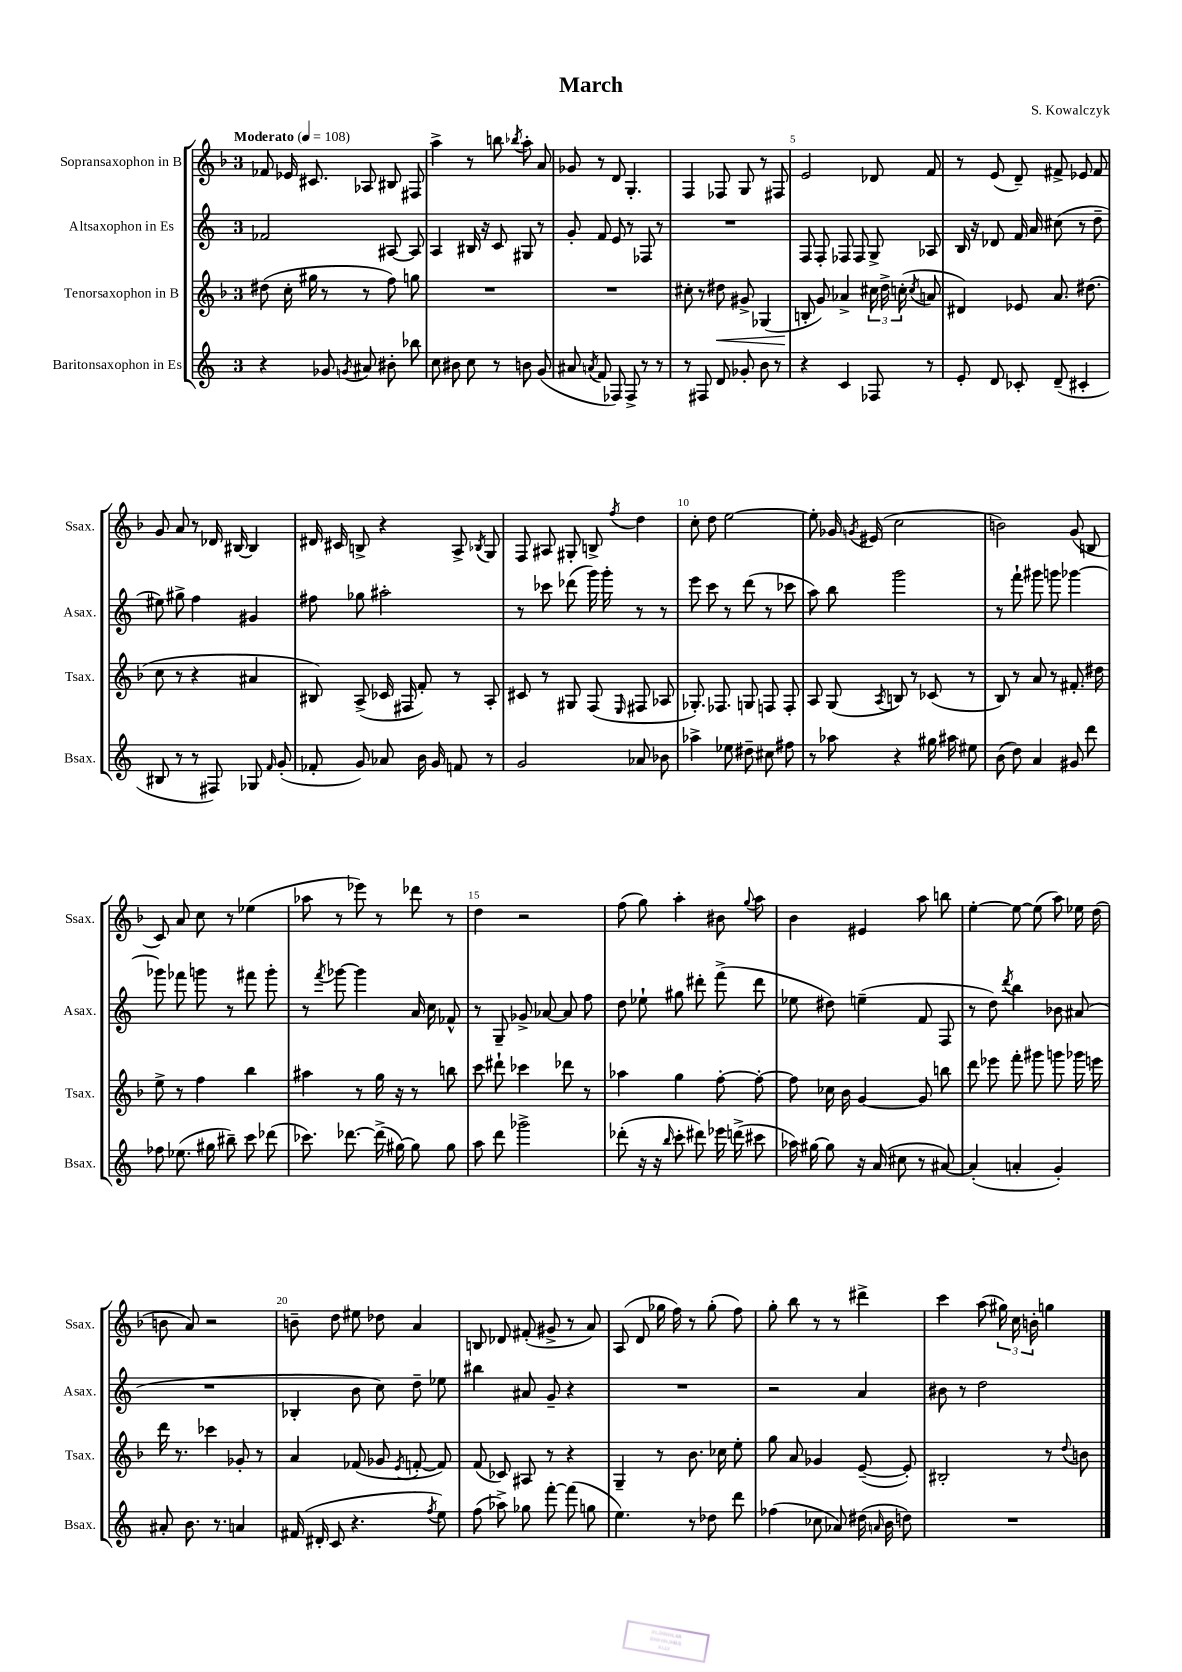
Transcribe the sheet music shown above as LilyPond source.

\header { title = "March" composer = "S. Kowalczyk" }
<<
\new StaffGroup <<
\new Staff = "s0" \with { instrumentName = "Sopransaxophon in B" shortInstrumentName = "Ssax." } {
    \clef treble \key f \major \once \override Staff.TimeSignature.style = #'single-digit \time 3/4 \tempo "Moderato" 4 = 108
    \autoBeamOff fes'8 ees'16 cis'8. aes8 bis8 fis8 |
    a''4-> r8 b''8 \acciaccatura { bes''8 } a''8-. a'8 |
    ges'8 r8 d'8 g4.-. |
    f4 fes8 g8 r8 fis8 |
    e'2 des'8 f'8 |
    r8 e'8( d'8--) fis'8-> ees'8 fis'8 |
    g'8 a'8 r8 des'16 bis16~ bis4 |
    dis'16 cis'16 b8-> r4 a8-> \acciaccatura { bes8 } g8 |
    f8 ais8 gis8-. b8-> \acciaccatura { f''8 } d''4 |
    c''8-. d''8 e''2~ |
    e''8-. ges'16 \acciaccatura { g'8 } eis'16( c''2 |
    b'2) g'8( b8 |
    c'8) a'8 c''8 r8 ees''4( |
    aes''8 r8 ees'''8) r8 des'''8 r8 |
    d''4 r2 |
    f''8( g''8) a''4-. bis'8 \appoggiatura { g''8 } a''8 |
    bes'4 eis'4 a''8 b''8 |
    e''4~-. e''8~ e''8( a''8) ees''16 d''16( |
    b'8 a'8) r2 |
    b'8-- d''8 eis''8 des''8 a'4 |
    b8 des'8 fis'8-.( gis'8-> r8 a'8) |
    a8( d'8 ges''16 f''16) r8 ges''8-.( f''8) |
    g''8-. bes''8 r8 r8 dis'''4-> |
    c'''4 a''8( \tuplet 3/2 { gis''16) c''16 b'16-. } g''4 \bar "|." |
}
\new Staff = "s1" \with { instrumentName = "Altsaxophon in Es" shortInstrumentName = "Asax." } {
    \clef treble \key c \major \once \override Staff.TimeSignature.style = #'single-digit \time 3/4
    \autoBeamOff fes'2 ais8~ ais8 |
    a4 bis16 r16 c'8 gis8 r8 |
    g'8-. f'8 e'8 r8 fes8 r8 |
    R2. |
    f8 f8-. fes8 fes8 g8-> aes8 |
    b16 r16 des'8 f'16 a'16 cis''8( r8 d''8-- |
    eis''8) gis''8-> f''4 gis'4 |
    fis''8 ges''8 ais''2-. |
    r8 ces'''8 des'''8( g'''16) g'''16-. r8 r8 |
    e'''8 c'''8 r8 d'''8( r8 ces'''8 |
    a''8) b''8 g'''2 |
    r8 f'''8-! gis'''8 g'''8 ges'''4~ |
    ges'''8 fes'''8 g'''8 r8 fis'''8 g'''8-. |
    r8 \acciaccatura { f'''8 } ges'''8~ ges'''4 a'16 c''16 fes'8-^ |
    r8 g8-- ges'8-> aes'8~ aes'8 f''8 |
    d''8 ees''8-! gis''8 dis'''8-. f'''8->( dis'''8 |
    ees''8 dis''8) e''4--( f'8 f8 |
    r8 d''8) \acciaccatura { d'''8 } b''4 bes'8 ais'8( |
    R2. |
    bes4-. b'8 c''8) d''8-- ees''8 |
    bis''4 ais'8 g'8-- r4 |
    R2. |
    r2 a'4 |
    bis'8 r8 d''2 \bar "|." |
}
\new Staff = "s2" \with { instrumentName = "Tenorsaxophon in B" shortInstrumentName = "Tsax." } {
    \clef treble \key f \major \once \override Staff.TimeSignature.style = #'single-digit \time 3/4
    \autoBeamOff dis''8( c''16-. gis''16 r8 r8 f''8) g''8 |
    R2. |
    R2. |
    cis''8-. r8 dis''8\< gis'8-> ges4( |
    b8-.\! g'8) aes'4-> \tuplet 3/2 { cis''16 d''16-> c''16-.( } \acciaccatura { c''8 } a'8 |
    dis'4) ees'8 a'8. dis''8.( |
    c''8 r8 r4 ais'4 |
    bis8) a8->( ces'16 fis16 f'8-.) r8 a8-. |
    cis'8 r8 gis8 f8( \grace { e16 } fis8 aes8 |
    ges8.-.) fes8. g8 f8 f8-. |
    a8 g8( \acciaccatura { a8 } b8) r8 ces'8( r8 |
    bes8) r8 a'8 r8 fis'8.-. dis''16 |
    e''8-> r8 f''4 bes''4 |
    ais''4 r8 g''16 r16 r8 b''8 |
    c'''8 dis'''8-! ces'''4 des'''8 r8 |
    aes''4 g''4 f''8~-. f''8~-. |
    f''8 ces''16 bes'16 g'4~ g'8 b''8 |
    d'''8 ees'''8 f'''8-. gis'''8 g'''8 ges'''16 e'''16 |
    d'''16 r8. ces'''4 ges'8-. r8 |
    a'4 fes'8( ges'8 \acciaccatura { e'8 } f'8~-. f'8) |
    f'8( ces'8) ais8 r8 r4 |
    g4-- r8 bes'8. ces''16 e''8-. |
    g''8 a'8 ges'4 e'8~--( e'8-.) |
    bis2-. r8 \appoggiatura { d''8 } b'8 \bar "|." |
}
\new Staff = "s3" \with { instrumentName = "Baritonsaxophon in Es" shortInstrumentName = "Bsax." } {
    \clef treble \key c \major \once \override Staff.TimeSignature.style = #'single-digit \time 3/4
    \autoBeamOff r4 ges'8 \acciaccatura { g'8 } ais'8 bis'8-. bes''8 |
    c''8 bis'8 c''8 r8 b'8 g'8( |
    ais'8 \acciaccatura { a'8 } f'8 fes8) fes8-> r8 r8 |
    r8 fis8 d'8 ges'8-. b'8 r8 |
    r4 c'4 fes8 r8 |
    e'8-. d'8 ces'8-. d'8--( cis'4-. |
    bis8 r8 r8 fis8) ges8 \grace { f'16 } g'8-.( |
    fes'8-. g'8) aes'8 b'16 g'16 f'8 r8 |
    g'2 aes'8 bes'8 |
    aes''4-> ees''8 dis''8-- cis''8 fis''8 |
    r8 aes''8 r4 gis''16 ais''16 eis''8 |
    b'8( d''8) a'4 gis'8 d'''8 |
    fes''8 ees''8.( gis''16 bis''8--) c'''8 des'''8( |
    ces'''8.) des'''8.~ des'''16->( gis''16~) gis''8 gis''8 |
    a''8 d'''8 ges'''2-> |
    des'''8-.( r16 r16 \grace { b''16 } c'''8-. dis'''8) ees'''16 d'''16->( cis'''8 |
    aes''16) gis''16~ gis''8 r16 a'16( cis''8 r8 ais'8~) |
    ais'4-.( a'4-. g'4-.) |
    ais'8-. b'8. r8. a'4 |
    fis'16( dis'16-. c'8 r4. \acciaccatura { f''8 } e''8) |
    f''8( aes''8->) ges''8 f'''8~-. f'''8( g''8 |
    e''4.) r8 des''8 d'''8 |
    fes''4( ces''8 aes'8) dis''16( \grace { a'16 } b'16 d''8) |
    R2. \bar "|." |
}
>>
>>
\layout { \context { \Score \override BarNumber.break-visibility = ##(#f #t #t) barNumberVisibility = #(every-nth-bar-number-visible 5) } }
